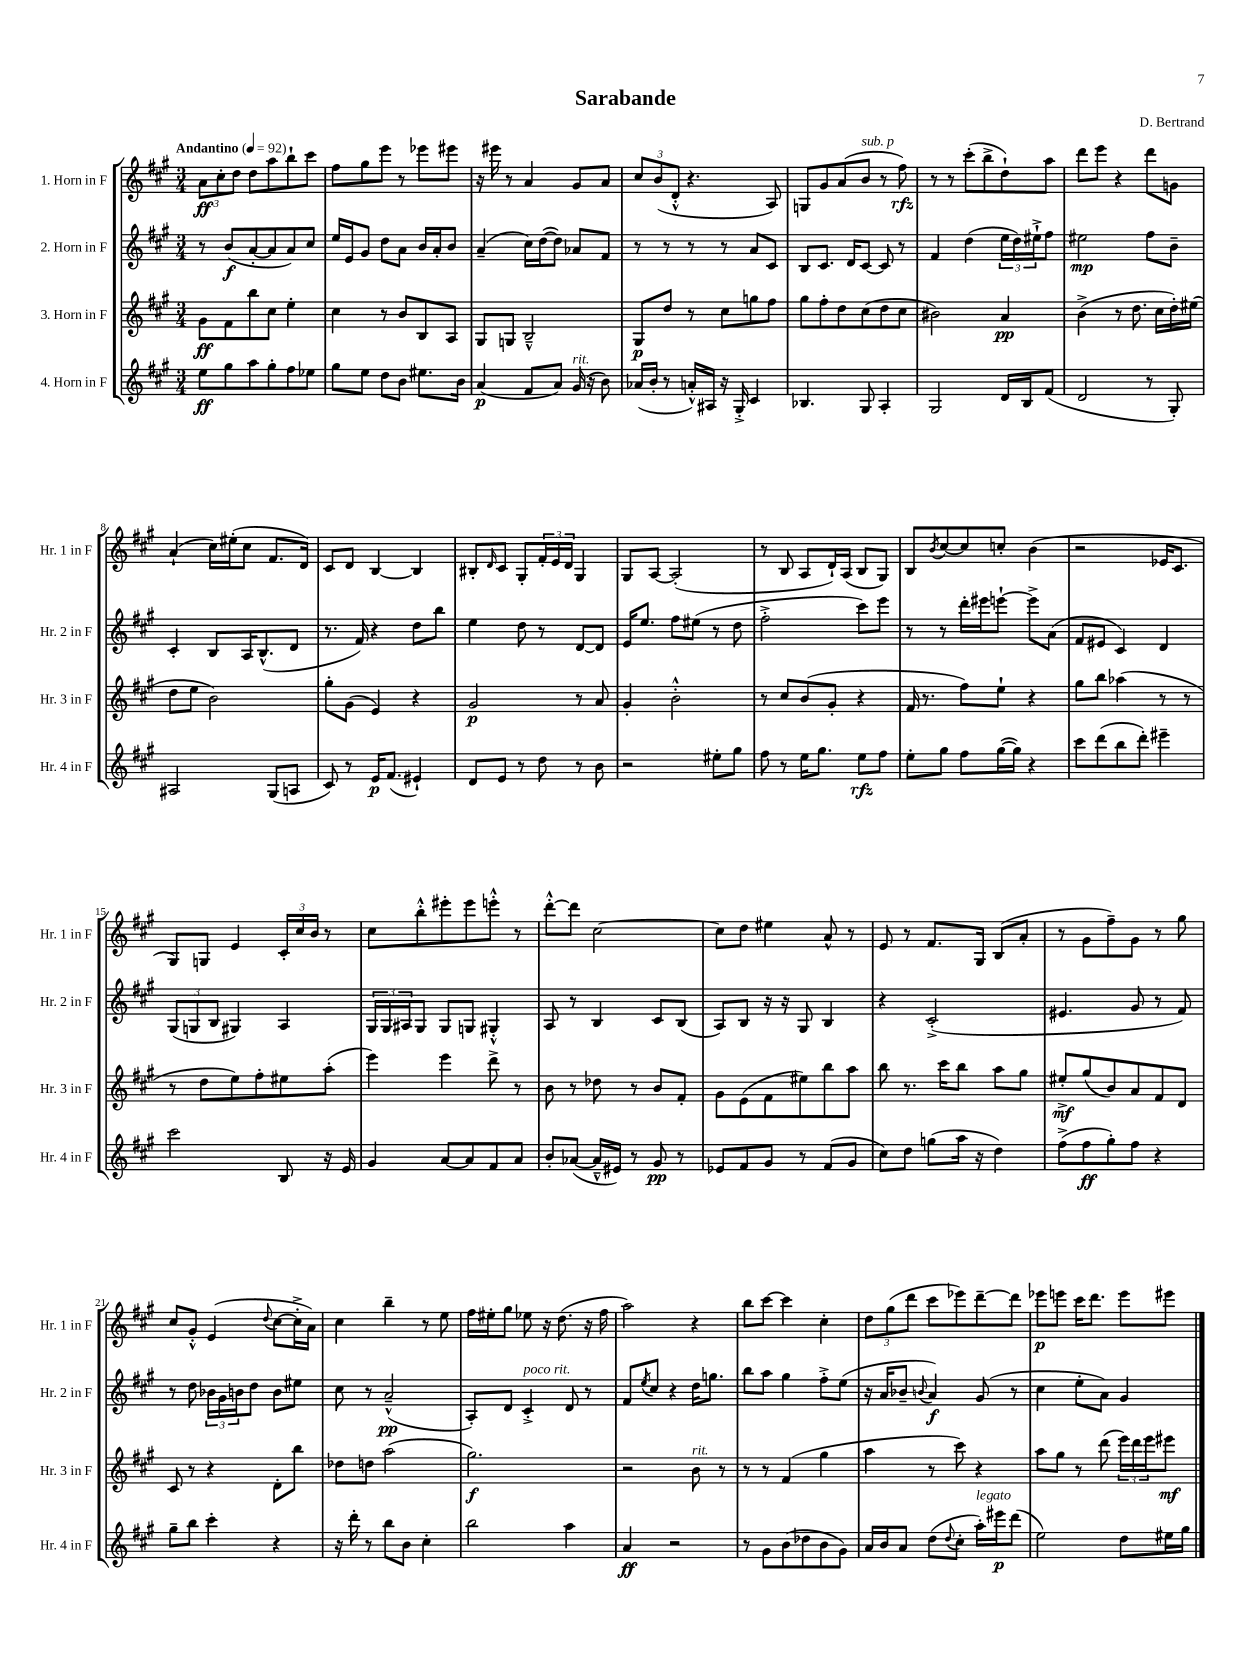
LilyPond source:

\header { title = "Sarabande" composer = "D. Bertrand" }
<<
\new StaffGroup <<
\new Staff = "s0" \with { instrumentName = "1. Horn in F" shortInstrumentName = "Hr. 1 in F" } {
    \clef treble \key a \major \numericTimeSignature \time 3/4 \tempo "Andantino" 4 = 92
    \tuplet 3/2 { a'8\ff cis''8-. d''8 } d''8 a''8 b''8-! cis'''8 |
    fis''8 gis''8 e'''8 r8 ees'''8 eis'''8 |
    r16 eis'''16 r8 a'4 gis'8 a'8 |
    \tuplet 3/2 { cis''8 b'8( d'8-.-^ } r4. a8) |
    g8 gis'8 a'8( b'8^\markup { \italic "sub. p" } r8 fis''8\rfz) |
    r8 r8 cis'''8-.( b''8-> d''8-!) a''8 |
    d'''8 e'''8 r4 d'''8 g'8 |
    a'4-!( cis''16) eis''16-.( cis''8 fis'8. d'16) |
    cis'8 d'8 b4~ b4 |
    bis8-. \grace { d'16 } cis'8 gis8-. \tuplet 3/2 { fis'16-. e'16 d'16 } gis4 |
    gis8 a8~ a2-.( |
    r8 b8 a8 d'16-!) a16( b8 gis8) |
    b8 \acciaccatura { b'8 } cis''8~ cis''8 c''8-. b'4( |
    r2 ees'16 cis'8. |
    gis8) g8 e'4 \tuplet 3/2 { cis'16-. cis''16 b'16 } r8 |
    cis''8 b''8-.-^ eis'''8-. eis'''8 e'''8-.-^ r8 |
    d'''8~-.-^ d'''8 cis''2~ |
    cis''8 d''8 eis''4 a'8-^ r8 |
    e'8 r8 fis'8. gis16 b8( a'8-. |
    r8 gis'8 fis''8--) gis'8 r8 gis''8 |
    cis''8 gis'8-.-^ e'4( \appoggiatura { d''8 } cis''8~ cis''16-.-> a'16) |
    cis''4 b''4-- r8 e''8 |
    fis''16 eis''16-. gis''8 ees''8 r16 d''8.( r16 fis''16 |
    a''2) r4 |
    b''8 cis'''8~ cis'''4 cis''4-. |
    \tuplet 3/2 { d''8 gis''8( d'''8 } cis'''8 ees'''8) d'''8~-- d'''8 |
    ees'''8\p e'''8 cis'''16 d'''8. e'''8 eis'''8 \bar "|." |
}
\new Staff = "s1" \with { instrumentName = "2. Horn in F" shortInstrumentName = "Hr. 2 in F" } {
    \clef treble \key a \major \numericTimeSignature \time 3/4
    r8 b'8\f( a'8~-. a'8 a'8) cis''8 |
    e''16 e'16 gis'8 d''8 a'8 b'16 a'16-. b'8 |
    a'4--( cis''16) d''16~( d''8) aes'8 fis'8 |
    r8 r8 r8 r8 a'8 cis'8 |
    b8 cis'8. d'16 cis'8~ cis'8 r8 |
    fis'4 d''4( \tuplet 3/2 { e''16 d''16) eis''16-!-> } fis''8 |
    eis''2\mp fis''8 b'8-- |
    cis'4-. b8 a16 b8.-^( d'8 |
    r8. fis'16) r4 d''8 b''8 |
    e''4 d''8 r8 d'8~ d'8 |
    e'16 e''8. fis''8 eis''8( r8 d''8 |
    fis''2-.-> cis'''8) e'''8 |
    r8 r8 d'''16-. eis'''16 e'''8~-! e'''8-> a'8( |
    fis'8 eis'8 cis'4) d'4 |
    \tuplet 3/2 { gis8( g8 b8 } gis4) a4 |
    \tuplet 3/2 { gis16 gis16 ais16 } gis8 gis8 g8 gis4-.-^ |
    a8 r8 b4 cis'8 b8( |
    a8) b8 r16 r16 gis8 b4 |
    r4 cis'2-.->( |
    eis'4. gis'8 r8 fis'8) |
    r8 d''8 \tuplet 3/2 { bes'16 gis'16 b'16 } d''8 b'8 eis''8 |
    cis''8 r8 a'2---^\pp( |
    a8-.) d'8 cis'4-.->^\markup { \italic "poco rit." } d'8 r8 |
    fis'8 \acciaccatura { e''8 } cis''8 r4 d''16 g''8. |
    b''8 a''8 gis''4 fis''8-.-> e''8( |
    r16 a'16 bes'8-- \appoggiatura { b'8 } a'4\f) gis'8( r8 |
    cis''4 e''8-. a'8) gis'4 \bar "|." |
}
\new Staff = "s2" \with { instrumentName = "3. Horn in F" shortInstrumentName = "Hr. 3 in F" } {
    \clef treble \key a \major \numericTimeSignature \time 3/4
    gis'8\ff fis'8 b''8 cis''8 e''4-. |
    cis''4 r8 b'8 b8 a8 |
    gis8 g8 b2---^ |
    gis8\p d''8 r8 cis''8 g''8 fis''8 |
    gis''8 fis''8-. d''8 cis''8( d''8 cis''8 |
    bis'2) a'4\pp |
    b'4->( r8 d''8. cis''16 d''16-.) eis''16( |
    d''8 e''8 b'2) |
    gis''8-. gis'8( e'4) r4 |
    gis'2\p r8 a'8 |
    gis'4-. b'2-.-^ |
    r8 cis''8 b'8( gis'8-. r4 |
    fis'16 r8. fis''8) e''8-! r4 |
    gis''8 b''8 aes''4( r8 r8 |
    r8 d''8 e''8) fis''8-. eis''8 a''8-.( |
    e'''4) e'''4 d'''8-> r8 |
    b'8 r8 des''8 r8 b'8 fis'8-. |
    gis'8 e'8( fis'8 eis''8) b''8 a''8 |
    b''8 r8. cis'''16 b''8 a''8 gis''8 |
    eis''8-.->\mf gis''8( b'8) a'8 fis'8 d'8 |
    cis'8 r8 r4 d'8-. b''8 |
    des''8 d''8 a''2( |
    gis''2.\f) |
    r2 b'8^\markup { \italic "rit." } r8 |
    r8 r8 fis'4( gis''4 |
    a''4 r8 cis'''8) r4 |
    a''8 gis''8 r8 d'''8( \tuplet 3/2 { e'''16) d'''16 e'''16 } eis'''8\mf \bar "|." |
}
\new Staff = "s3" \with { instrumentName = "4. Horn in F" shortInstrumentName = "Hr. 4 in F" } {
    \clef treble \key a \major \numericTimeSignature \time 3/4
    e''8\ff gis''8 a''8 gis''8-. fis''8 ees''8 |
    gis''8 e''8 d''8 b'8 eis''8. b'16 |
    a'4\p( fis'8 a'8) gis'16^\markup { \italic "rit." }( r16 b'8) |
    aes'16( b'16-. r8 a'16-.-^) ais16 r16 gis16-.-> cis'4 |
    bes4. gis8 a4-. |
    gis2 d'16 b16 fis'8( |
    d'2 r8 gis8-.) |
    ais2 gis8( a8 |
    cis'8) r8 e'16\p fis'8.( eis'4-!) |
    d'8 e'8 r8 d''8 r8 b'8 |
    r2 eis''8-. gis''8 |
    fis''8 r8 e''16 gis''8. e''8\rfz fis''8 |
    e''8-. gis''8 fis''8 gis''16~( gis''16) r4 |
    cis'''8 d'''8( b''8 d'''8-.) eis'''4-- |
    cis'''2 b8 r16 e'16 |
    gis'4 a'8~ a'8 fis'8 a'8 |
    b'8-. aes'8~( aes'16---^ eis'16) r8 gis'8\pp r8 |
    ees'8 fis'8 gis'8 r8 fis'8( gis'8 |
    cis''8) d''8 g''8( a''16 r16 d''4) |
    fis''8->( fis''8\ff gis''8-.) fis''8 r4 |
    gis''8-- b''8 cis'''4-. r4 |
    r16 d'''16-. r8 b''8 b'8 cis''4-. |
    b''2 a''4 |
    a'4\ff r2 |
    r8 gis'8 b'8( des''8 b'8 gis'8) |
    a'16 b'16 a'8 d''8( \appoggiatura { d''8 } cis''8-. a''16-.^\markup { \italic "legato" }) eis'''16\p d'''8( |
    e''2) d''8 eis''16 gis''16 \bar "|." |
}
>>
>>
